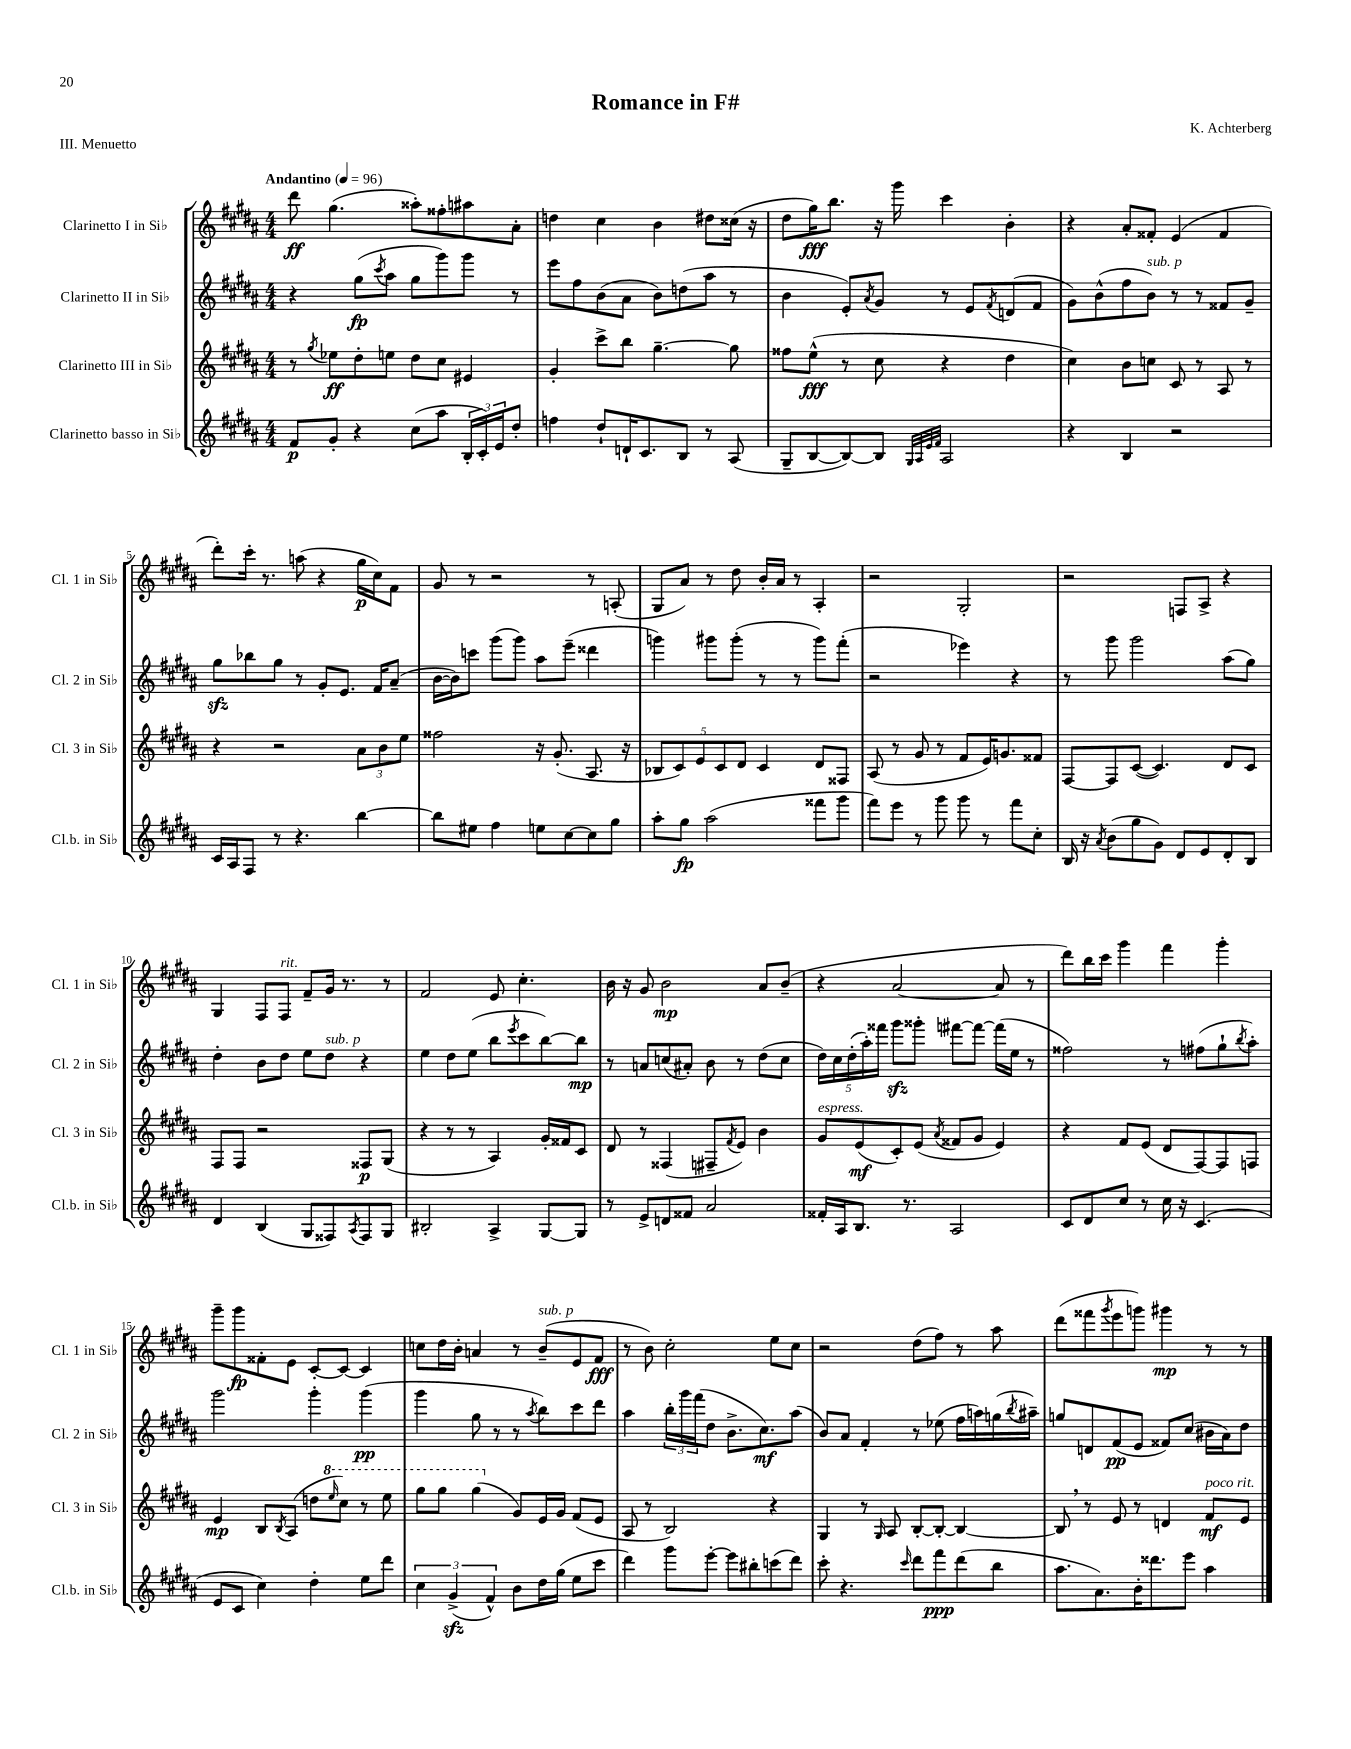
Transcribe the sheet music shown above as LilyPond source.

\header { title = "Romance in F#" composer = "K. Achterberg" piece = "III. Menuetto" }
<<
\new StaffGroup <<
\new Staff = "s0" \with { instrumentName = "Clarinetto I in Sib" shortInstrumentName = "Cl. 1 in Sib" } {
    \clef treble \key b \major \numericTimeSignature \time 4/4 \tempo "Andantino" 4 = 96
    dis'''8\ff gis''4.( aisis''8-.) fisis''8-. ais''8 ais'8-. |
    d''4 cis''4 b'4 dis''8 cisis''16( r16 |
    dis''8 gis''16\fff) b''8. r16 gis'''16 cis'''4 b'4-. |
    r4 ais'8-. fisis'8-. e'4( fisis'4 |
    dis'''8-.) cis'''16-. r8. a''8( r4 gis''16\p cis''16) fis'8 |
    gis'8 r8 r2 r8 a8-.( |
    gis8 ais'8) r8 dis''8 b'16-. ais'16 r8 ais4-. |
    r2 gis2-. |
    r2 f8 ais8-> r4 |
    gis4 fis8 fis8^\markup { \italic "rit." } fis'8-- gis'16 r8. r8 |
    fis'2 e'8 cis''4.-. |
    b'16 r16 gis'8 b'2\mp ais'8 b'8--( |
    r4 ais'2~ ais'8 r8 |
    dis'''8) b''16 cis'''16 gis'''4 fis'''4 gis'''4-. |
    gis'''8-- gis'''8\fp fisis'8-. e'8 cis'8~-. cis'8~ cis'4 |
    c''8 dis''16 b'16-. a'4 r8 b'8--^\markup { \italic "sub. p" }( e'8 fis'8\fff |
    r8 b'8) cis''2-. e''8 cis''8 |
    r2 dis''8( fis''8) r8 ais''8 |
    dis'''8( fisis'''8 \acciaccatura { gis'''8 } e'''8 g'''8) gis'''4\mp r8 r8 \bar "|." |
}
\new Staff = "s1" \with { instrumentName = "Clarinetto II in Sib" shortInstrumentName = "Cl. 2 in Sib" } {
    \clef treble \key b \major \numericTimeSignature \time 4/4
    r4 gis''8\fp( \acciaccatura { cis'''8 } ais''8 gis''8 gis'''8) gis'''8 r8 |
    e'''8 fis''8 b'8( ais'8 b'8) d''8( ais''8 r8 |
    b'4 e'8-.) \acciaccatura { ais'8 } gis'8 r8 e'8 \acciaccatura { fis'8 } d'8( fis'8 |
    gis'8) b'8-^( fis''8 b'8^\markup { \italic "sub. p" }) r8 r8 fisis'8 gis'8-- |
    gis''8\sfz bes''8 gis''8 r8 gis'8-. e'8. fis'16 ais'8--( |
    b'16~ b'16) c'''8 gis'''8( gis'''8) ais''8 e'''8--( disis'''4 |
    g'''4) gis'''8 gis'''8-.( r8 r8 gis'''8) fis'''8-.( |
    r2 ees'''4) r4 |
    r8 gis'''8 gis'''2 ais''8( gis''8) |
    dis''4-. b'8 dis''8 e''8 dis''8^\markup { \italic "sub. p" } r4 |
    e''4 dis''8 e''8( b''8 \acciaccatura { e'''8 } cis'''8 b''8~) b''8\mp |
    r8 a'8 c''8( ais'8-.) b'8 r8 dis''8( c''8 |
    \tuplet 5/4 { dis''16) cis''16 dis''16-.( ais''16-.) fisis'''16 } gis'''8\sfz gisis'''8-. fis'''8~ fis'''8~ fis'''16( e''16 r8 |
    fisis''2) r8 fis''8( gis''8-! \acciaccatura { b''8 } ais''8-.) |
    gis'''2 gis'''4-. gis'''4\pp( |
    gis'''4 gis''8 r8 r8 \acciaccatura { ais''8 } b''8) cis'''8 dis'''8 |
    ais''4 \tuplet 3/2 { b''16-. gis'''16 fis'''16( } dis''8 b'8.-> cis''8.\mf) ais''8( |
    b'8) ais'8 fis'4-. r8 ees''8( fis''16 a''16) g''16( \acciaccatura { b''8 } ais''16--) |
    g''8 d'8 fis'8\pp( e'8 fisis'8) cis''8( bis'16 ais'16) dis''8 \bar "|." |
}
\new Staff = "s2" \with { instrumentName = "Clarinetto III in Sib" shortInstrumentName = "Cl. 3 in Sib" } {
    \clef treble \key b \major \numericTimeSignature \time 4/4
    r8 \acciaccatura { gis''8 } ees''8\ff dis''8-. e''8 dis''8 cis''8 eis'4 |
    gis'4-. cis'''8-> b''8 gis''4.~-- gis''8 |
    fisis''8 e''8-^\fff( r8 cis''8 r4 dis''4 |
    cis''4) b'8 c''8 cis'8 r8 ais8 r8 |
    r4 r2 \tuplet 3/2 { ais'8 b'8 e''8 } |
    fisis''2 r16 gis'8.-.( ais8. r16 |
    \tuplet 5/4 { bes8 cis'8) e'8 cis'8 dis'8 } cis'4 dis'8 fisis8 |
    ais8( r8 gis'8 r8 fis'8 e'16) g'8. fisis'8 |
    fis8~ fis8 cis'8~( cis'4.) dis'8 cis'8 |
    fis8 fis8 r2 fisis8\p gis8( |
    r4 r8 r8 ais4) gis'16-. fisis'16 cis'8 |
    dis'8 r8 fisis4( fis8-- \acciaccatura { fis'8 } e'8) b'4 |
    gis'8^\markup { \italic "espress." } e'8\mf( cis'8-.) e'8( \acciaccatura { ais'8 } fisis'8 gis'8 e'4) |
    r4 fis'8 e'8( dis'8 fis8~) fis8 f8 |
    e'4\mp b8 \acciaccatura { b8 } ais8( d''8 \ottava #1 \grace { e'''16 } cis'''8) r8 e'''8 |
    gis'''8 gis'''8 gis'''4( \ottava #0 gis'8) e'16 gis'16 fis'8( e'8 |
    ais8 r8 b2) r4 |
    gis4 r8 \grace { gis16 } ais8 b8~-. b8~-. b4~ |
    b8 \breathe r8 e'8 r8 d'4 fis'8\mf^\markup { \italic "poco rit." } e'8 \bar "|." |
}
\new Staff = "s3" \with { instrumentName = "Clarinetto basso in Sib" shortInstrumentName = "Cl.b. in Sib" } {
    \clef treble \key b \major \numericTimeSignature \time 4/4
    fis'8\p gis'8-. r4 cis''8( ais''8 \tuplet 3/2 { b16-. cis'16-.) e'16 } dis''8-. |
    f''4 dis''8-! d'16-! cis'8. b8 r8 ais8( |
    gis8-- b8~ b8~) b8 \grace { gis32 ais32 e'32 fis'32 } ais2 |
    r4 b4 r2 |
    cis'16 ais16 fis8 r8 r4. b''4~ |
    b''8 eis''8 fis''4 e''8 cis''8~ cis''8 gis''8 |
    ais''8-. gis''8\fp ais''2( fisis'''8 gis'''8 |
    fis'''8) e'''8 r8 gis'''8 gis'''8 r8 fis'''8 cis''8-. |
    b16 r16 \acciaccatura { ais'8 } b'8( gis''8 gis'8) dis'8 e'8 dis'8-. b8 |
    dis'4 b4( gis8 fisis8) \acciaccatura { ais8 } fisis8 gis8 |
    bis2-. ais4-> gis8~ gis8 |
    r8 e'8-> d'8 fisis'8 ais'2 |
    fisis'16-. ais16 b8. r8. ais2 |
    cis'8 dis'8 cis''8 r8 cis''16 r16 cis'4.( |
    e'8 cis'8 cis''4) dis''4-. e''8 dis'''8 |
    \tuplet 3/2 { cis''4 gis'4->\sfz( fis'4-^) } b'8 dis''16 gis''16( e''8 cis'''8 |
    dis'''4) gis'''8 e'''8~-. e'''8 bis''8-. c'''8( dis'''8) |
    cis'''8-. r4. \grace { cis'''16 } dis'''8 fis'''8\ppp dis'''8( b''8 |
    ais''8. ais'8.) b'16-. disis'''8. e'''8 ais''4 \bar "|." |
}
>>
>>
